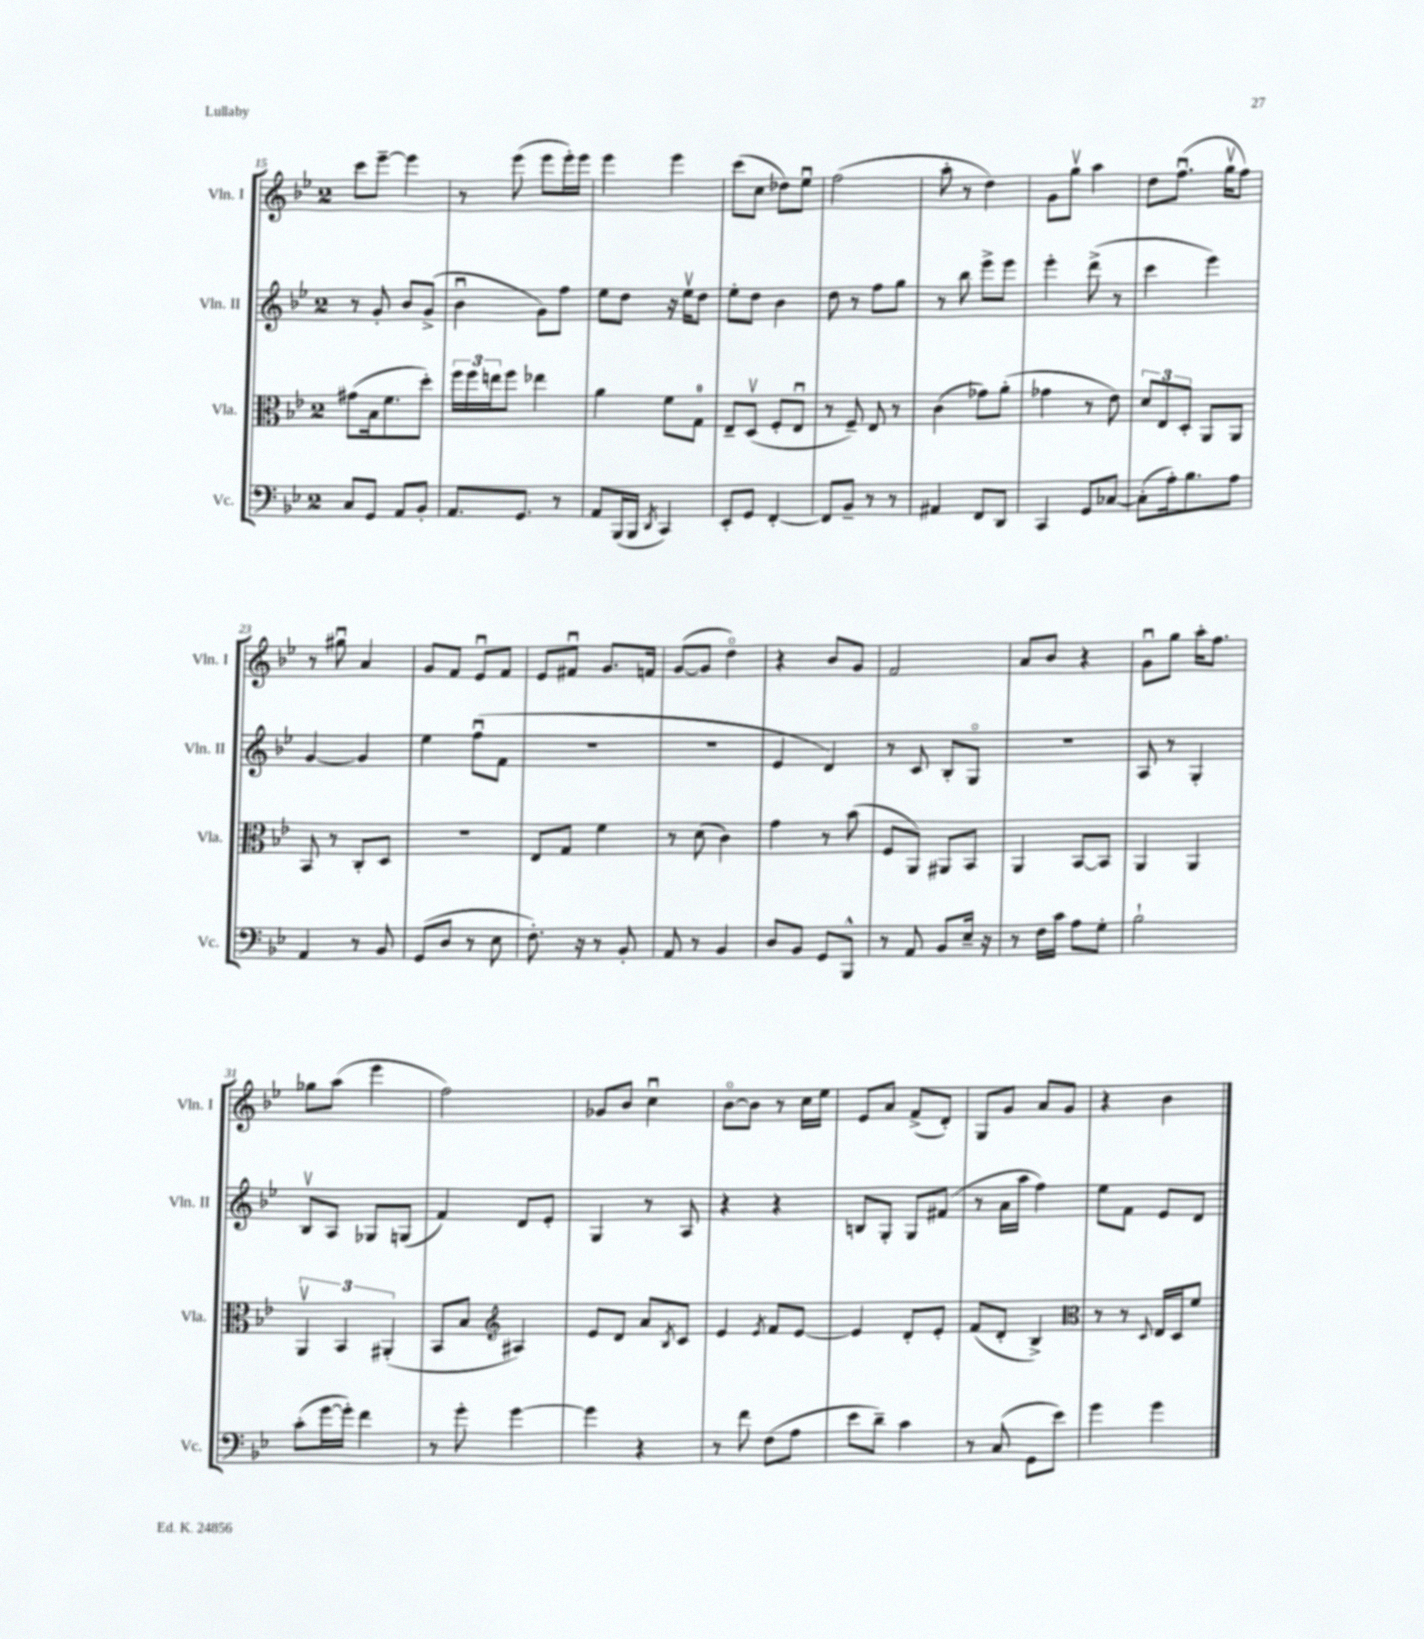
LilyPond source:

<<
\new StaffGroup <<
\new Staff = "s0" \with { instrumentName = "Vln. I" shortInstrumentName = "Vln. I" } {
    \clef treble \key bes \major \once \override Staff.TimeSignature.style = #'single-digit \time 2/4
    c'''8 ees'''8~-- ees'''4 |
    r8 ees'''8( ees'''8 ees'''16-.) ees'''16 |
    ees'''4 ees'''4 |
    c'''8( c''8 des''8) ees''8\downbow |
    f''2( |
    a''8-. r8 d''4) |
    g'8 g''8\upbow a''4 |
    d''8 f''8.\downbow( g''16\upbow f''8) |
    r8 gis''8\downbow a'4 |
    g'8 f'8 ees'8\downbow f'8 |
    ees'8 fis'8\downbow g'8. f'16 |
    g'8~( g'8 d''4\flageolet) |
    r4 bes'8 g'8 |
    f'2 |
    a'8 bes'8 r4 |
    g'8\downbow g''8 a''16-. f''8. |
    ges''8 a''8( ees'''4 |
    f''2) |
    ges'8 bes'8 c''4\downbow |
    bes'8~\flageolet bes'8 r8 c''16 ees''16 |
    ees'8 a'8 f'8->( d'8-.) |
    g8 g'8 a'8 g'8 |
    r4 bes'4 \bar "|." |
}
\new Staff = "s1" \with { instrumentName = "Vln. II" shortInstrumentName = "Vln. II" } {
    \clef treble \key bes \major \once \override Staff.TimeSignature.style = #'single-digit \time 2/4
    r8 g'8-. bes'8 g'8->( |
    bes'4\downbow g'8) f''8 |
    ees''8 d''8 r16 ees''16\upbow d''8 |
    ees''8-. d''8 bes'4 |
    d''8 r8 f''8 g''8 |
    r8 bes''8 ees'''8-> ees'''8 |
    ees'''4-. d'''8->( r8 |
    c'''4 ees'''4) |
    g'4~ g'4 |
    ees''4 f''8\downbow( f'8 |
    r2 |
    r2 |
    ees'4 d'4) |
    r8 c'8 bes8-. g8\flageolet |
    R2 |
    a8 r8 g4-. |
    bes8\upbow a8 ges8 g8( |
    f'4) d'8 ees'8-. |
    g4 r8 a8 |
    r4 r4 |
    b8 g8-. g8 fis'8( |
    r8 a'16 a''16 f''4) |
    ees''8 f'8 ees'8 d'8 \bar "|." |
}
\new Staff = "s2" \with { instrumentName = "Vla." shortInstrumentName = "Vla." } {
    \clef alto \key bes \major \once \override Staff.TimeSignature.style = #'single-digit \time 2/4
    gis'8( bes16 f'8. d''8-.) |
    \tuplet 3/2 { f''16 f''16 e''16 } f''8 ees''4 |
    a'4 f'8 g8-0 |
    ees8-- d8\upbow( f8-. ees8\downbow |
    r8 f8--) ees8 r8 |
    c'4( ges'8) a'8-.( |
    ges'4 r8 ees'8) |
    \tuplet 3/2 { d'8 ees8 d8-. } a,8 a,8 |
    bes,8 r8 c8-. d8 |
    R2 |
    ees8 g8 f'4 |
    r8 d'8( c'4) |
    g'4 r8 bes'8( |
    f8 a,8) ais,8 bes,8 |
    a,4 bes,8~ bes,8 |
    a,4 a,4 |
    \tuplet 3/2 { a,4\upbow bes,4 ais,4-.( } |
    bes,8 bes8 \clef treble ais4) |
    ees'8 d'8 a'8 \acciaccatura { bes8 } c'8 |
    ees'4 \acciaccatura { ees'8 } f'8 ees'8~ |
    ees'4 d'8-. ees'8-. |
    f'8( d'8-. bes4->) |
    \clef alto r8 r8 \appoggiatura { d8 } ees16 d16 f'8 \bar "|." |
}
\new Staff = "s3" \with { instrumentName = "Vc." shortInstrumentName = "Vc." } {
    \clef bass \key bes \major \once \override Staff.TimeSignature.style = #'single-digit \time 2/4
    c8 g,8 a,8 bes,8-. |
    a,8. g,8. r8 |
    a,8 bes,,16( bes,,16 \acciaccatura { d,8 } c,4) |
    ees,8-. g,8 f,4~-. |
    f,8 bes,8-- r8 r8 |
    ais,4 f,8 d,8 |
    c,4 g,8 ces8~ |
    ces8-.( a16-.) bes8. a8 |
    a,4 r8 bes,8 |
    g,8( d8 r8 ees8 |
    f8.-.) r16 r8 bes,8-. |
    a,8 r8 bes,4 |
    d8 bes,8 g,8 bes,,8-^ |
    r8 a,8 bes,8 ees16-- r16 |
    r8 f16 c'16 a8 g8-. |
    bes2-! |
    c'8-.( g'16~ g'16-.) f'4 |
    r8 g'8-. g'4~ |
    g'4 r4 |
    r8 f'8 f8( a8 |
    ees'8 d'8--) c'4 |
    r8 c8( g,8 ees'8) |
    g'4 g'4 \bar "|." |
}
>>
>>
\layout { \context { \Score currentBarNumber = #15 } }
